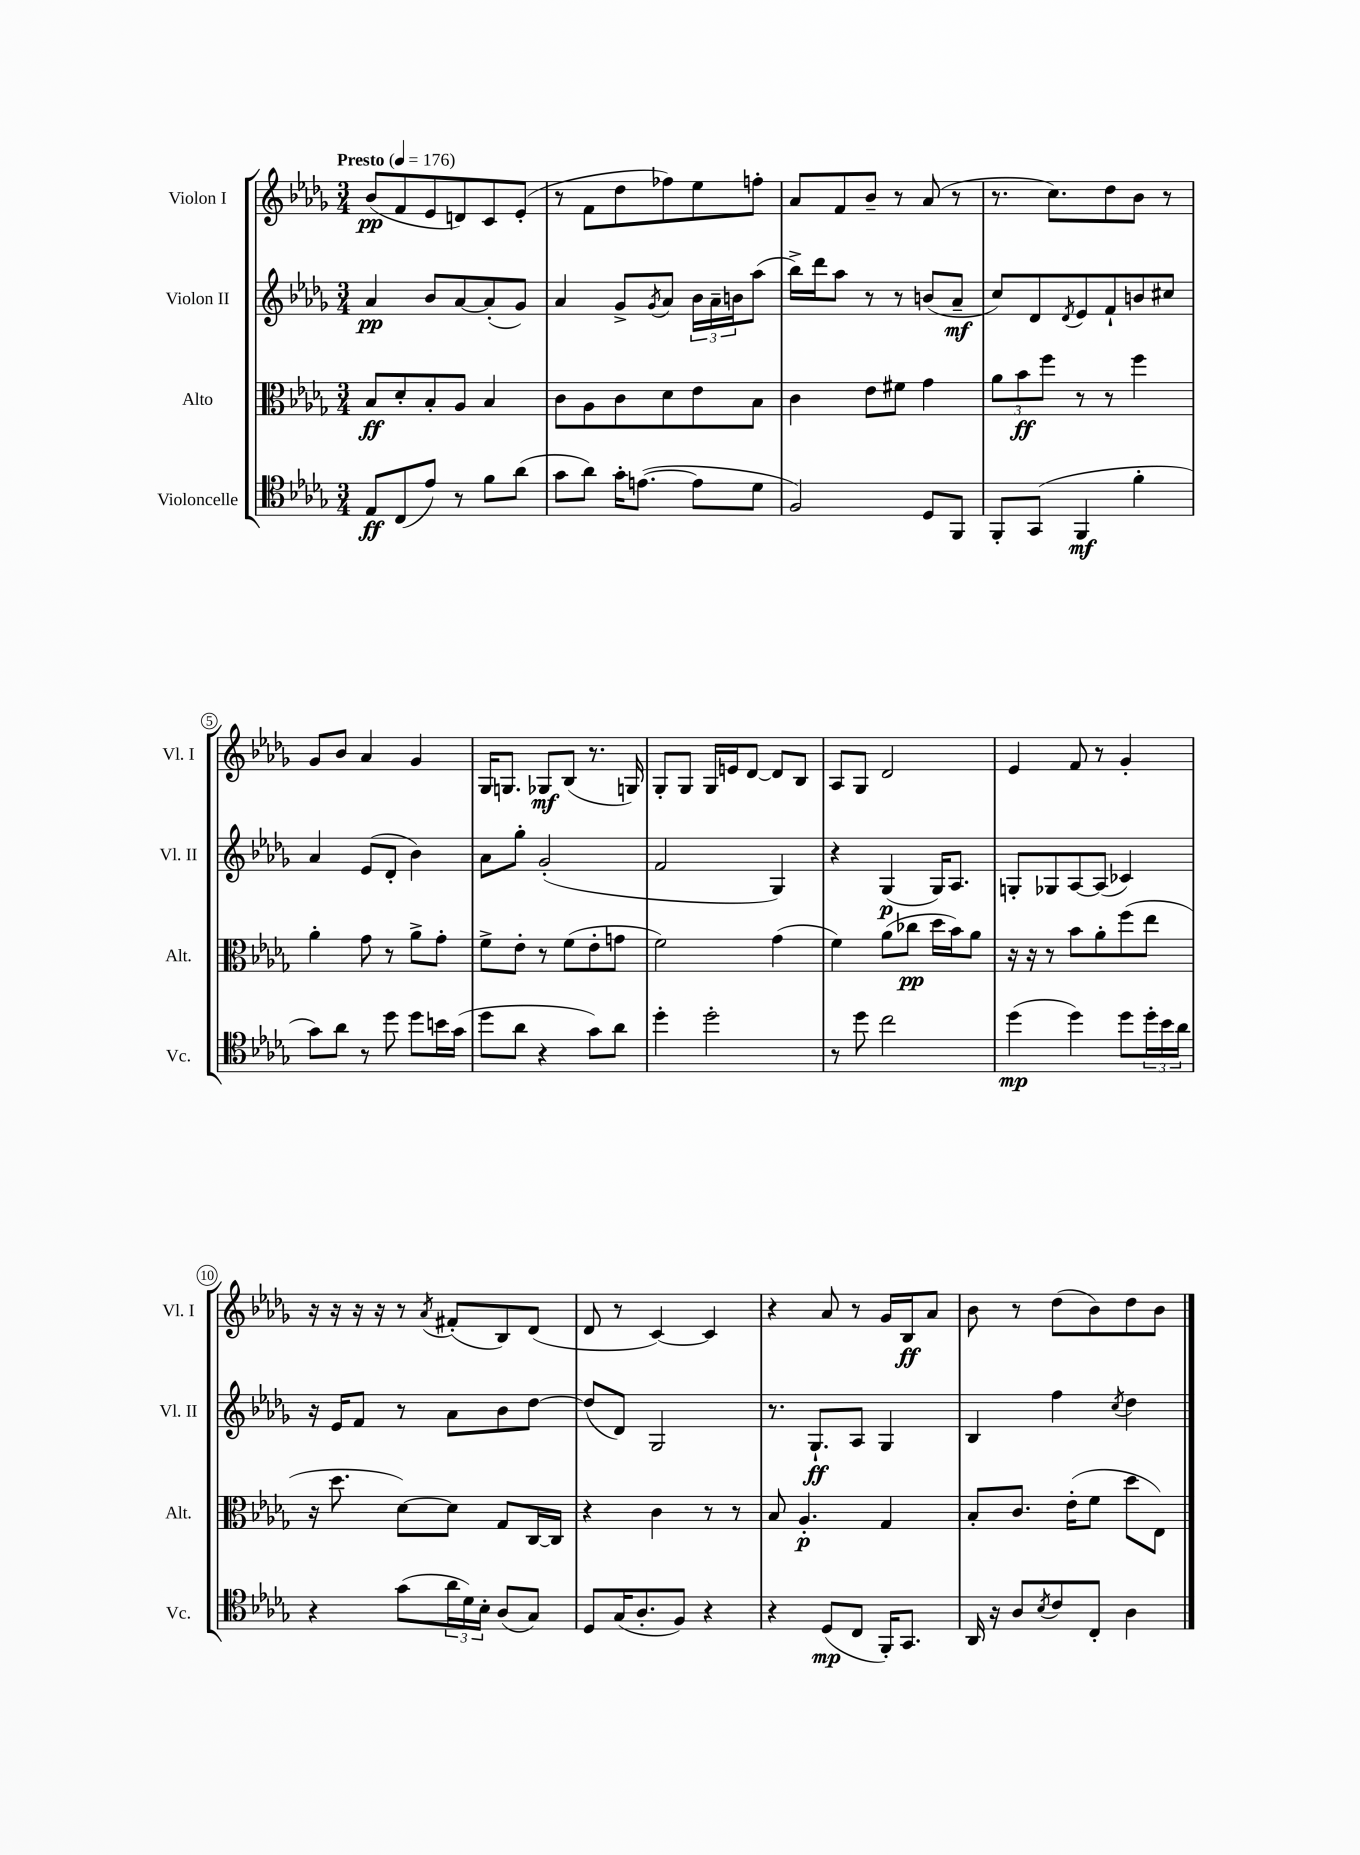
<<
\new StaffGroup <<
\new Staff = "s0" \with { instrumentName = "Violon I" shortInstrumentName = "Vl. I" } {
    \clef treble \key des \major \numericTimeSignature \time 3/4 \tempo "Presto" 4 = 176
    bes'8\pp( f'8 ees'8 d'8) c'8 ees'8-.( |
    r8 f'8 des''8 fes''8) ees''8 f''8-. |
    aes'8 f'8 bes'8-- r8 aes'8( r8 |
    r8. c''8.) des''8 bes'8 r8 |
    ges'8 bes'8 aes'4 ges'4 |
    ges16 g8. ges8\mf bes8( r8. g16) |
    ges8-. ges8 ges16 e'16 des'8~ des'8 bes8 |
    aes8 ges8 des'2 |
    ees'4 f'8 r8 ges'4-. |
    r16 r16 r16 r16 r8 \acciaccatura { aes'8 } fis'8-.( bes8) des'8( |
    des'8 r8 c'4~) c'4 |
    r4 aes'8 r8 ges'16 bes16\ff aes'8 |
    bes'8 r8 des''8( bes'8) des''8 bes'8 \bar "|." |
}
\new Staff = "s1" \with { instrumentName = "Violon II" shortInstrumentName = "Vl. II" } {
    \clef treble \key des \major \numericTimeSignature \time 3/4
    aes'4\pp bes'8 aes'8~ aes'8-.( ges'8) |
    aes'4 ges'8-> \acciaccatura { ges'8 } aes'8 \tuplet 3/2 { bes'16 aes'16-- b'16 } aes''8( |
    bes''16->) des'''16 aes''8 r8 r8 b'8( aes'8--\mf |
    c''8) des'8 \acciaccatura { des'8 } ees'8 f'8-! b'8 cis''8 |
    aes'4 ees'8( des'8-. bes'4) |
    aes'8 ges''8-. ges'2-.( |
    f'2 ges4) |
    r4 ges4\p( ges16) aes8. |
    g8-. ges8 aes8~ aes8( ces'4) |
    r16 ees'16 f'8 r8 aes'8 bes'8 des''8~ |
    des''8( des'8) ges2 |
    r8. ges8.-!\ff aes8 ges4 |
    bes4 f''4 \acciaccatura { c''8 } des''4 \bar "|." |
}
\new Staff = "s2" \with { instrumentName = "Alto" shortInstrumentName = "Alt." } {
    \clef alto \key des \major \numericTimeSignature \time 3/4
    bes8\ff des'8-. bes8-. aes8 bes4 |
    c'8 aes8 c'8 des'8 ees'8 bes8 |
    c'4 ees'8 fis'8 ges'4 |
    \tuplet 3/2 { aes'8 bes'8\ff f''8 } r8 r8 f''4 |
    aes'4-. ges'8 r8 aes'8-> ges'8-. |
    f'8-> ees'8-. r8 f'8( ees'8-. g'8 |
    f'2) ges'4( |
    f'4) aes'8( ces''8\pp des''16 bes'16) aes'8 |
    r16 r16 r8 bes'8 aes'8-. f''8( ees''8 |
    r16 des''8. des'8~) des'8 ges8 c16~ c16 |
    r4 c'4 r8 r8 |
    bes8 aes4.-.\p ges4 |
    bes8-. c'8. ees'16-.( f'8 des''8 ees8) \bar "|." |
}
\new Staff = "s3" \with { instrumentName = "Violoncelle" shortInstrumentName = "Vc." } {
    \clef tenor \key des \major \numericTimeSignature \time 3/4
    ees8\ff c8( ees'8) r8 f'8 aes'8( |
    ges'8 aes'8) ges'16-. e'8.~( e'8 des'8 |
    f2) des8 f,8 |
    f,8-. ges,8( f,4\mf f'4-. |
    ges'8) aes'8 r8 des''8 des''8 b'16 ges'16( |
    des''8 aes'8 r4 ges'8) aes'8 |
    des''4-. des''2-. |
    r8 des''8 c''2 |
    des''4\mp( des''4) des''8 \tuplet 3/2 { des''16-. bes'16 aes'16 } |
    r4 ges'8( \tuplet 3/2 { aes'16 des'16) bes16-. } aes8( ges8) |
    des8 ges16( aes8.-. f8) r4 |
    r4 des8\mp( c8 f,16-.) ges,8. |
    aes,16 r16 aes8 \acciaccatura { bes8 } c'8 c8-. aes4 \bar "|." |
}
>>
>>
\layout { \context { \Score \override BarNumber.stencil = #(make-stencil-circler 0.1 0.3 ly:text-interface::print) } }
